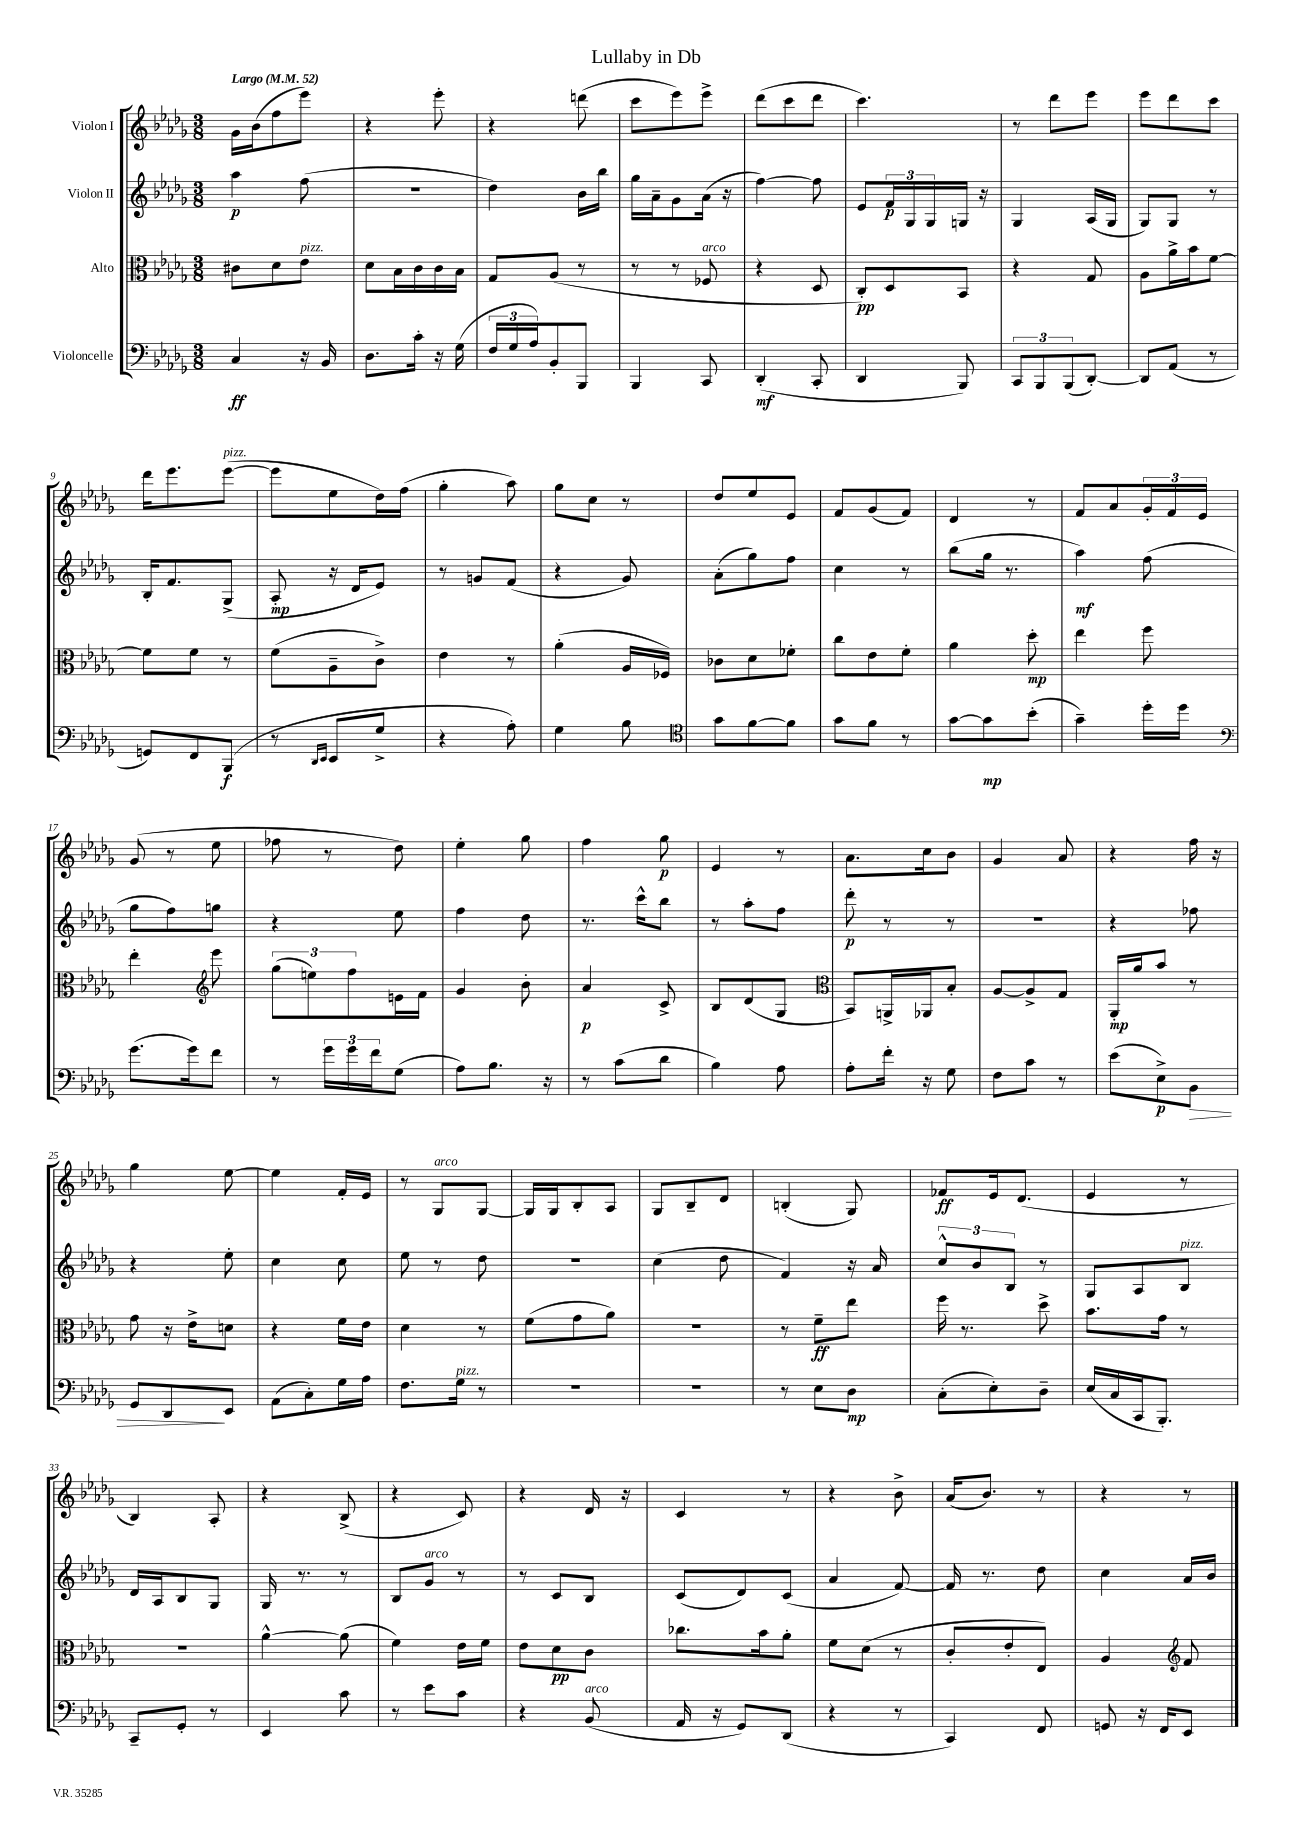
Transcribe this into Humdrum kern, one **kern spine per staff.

**kern	**kern	**kern	**kern
*staff4	*staff3	*staff2	*staff1
*clefF4	*clefC3	*clefG2	*clefG2
*k[b-e-a-d-g-]	*k[b-e-a-d-g-]	*k[b-e-a-d-g-]	*k[b-e-a-d-g-]
*M3/8	*M3/8	*M3/8	*M3/8
*MM52	*MM52	*MM52	*MM52
4C	8c#	4aa-	16g-
.	.	.	(16b-
.	8d-	.	8ff
16r	8e-	(8ff	8eee-)
16BB-	.	.	.
=	=	=	=
8.D-	8d-	4.r	4r
.	16B-	.	.
16c'	16c	.	.
16r	16c	.	8eee-'
(16G-	16B-	.	.
=	=	=	=
24F	8G-	4dd-)	4r
24G-	.	.	.
24A-)	.	.	.
8BB-'	(8A-	.	.
8BBB-	8r	16b-	(8ddd
.	.	16bb-	.
=	=	=	=
4BBB-	8r	16gg-	8ccc
.	.	16a-~	.
.	8r	8g-	8eee-)
8CC	8F-	(16a-	8eee-^
.	.	16r	.
=	=	=	=
(4DD-'	4r	[4ff)	(8ddd-
.	.	.	8ccc
8CC'	8D-	8ff]	8ddd-
=	=	=	=
4DD-	8C')	8e-	4.ccc)
.	8D-	24f	.
.	.	24G-	.
.	.	24G-	.
8BBB-)	8BB-	16G	.
.	.	16r	.
=	=	=	=
12CC	4r	4G-	8r
12BBB-	.	.	.
.	.	.	8ddd-
(12BBB-	.	.	.
[8DD-')	8G-	(16A-	8eee-
.	.	16G-	.
=	=	=	=
8DD-]	8A-	8G-)	8eee-
(8AA-	16a-^	8G-	8ddd-
.	16b-	.	.
8r	[8f	8r	8ccc
=	=	=	=
8GG)	8f]	16B-'	16ddd-
.	.	8.f	8.eee-
8FF	8f	.	.
(8BBB-	8r	(8G-^	([8eee-
=	=	=	=
8r	(8f	8A-'	8eee-]
16qqDD-	.	.	.
16qqEE-	.	.	.
8EE-	8A-~	16r	8ee-
.	.	16d-	.
8G-^	8c^)	8e-)	16dd-)
.	.	.	(16ff
=	=	=	=
4r	4e-	8r	4gg-'
.	.	8g	.
8A-')	8r	(8f	8aa-)
=	=	=	=
4G-	(4a-'	4r	8gg-
.	.	.	8cc
8B-	16A-	8g-)	8r
.	16F-)	.	.
=	=	=	=
*clefC4	*	*	*
8g-	8c-	(8a-'	8dd-
[8f	8d-	8gg-)	8ee-
8f]	8f-'	8ff	8e-
=	=	=	=
8g-	8cc	4cc	8f
8f	8e-	.	(8g-
8r	8f'	8r	8f)
=	=	=	=
[8g-	4a-	(8bb-	4d-
8g-]	.	16gg-	.
.	.	8.r	.
(8b-'	8dd-'	.	8r
=	=	=	=
4g-~)	4ee-	4aa-)	8f
.	.	.	8a-
16dd-'	8ff	(8ff	24g-'
.	.	.	24f
16dd-	.	.	.
.	.	.	24e-
=	=	=	=
*clefF4	*	*	*
(8.g-	4ee-'	8gg-	(8g-
.	.	8ff)	8r
16g-)	.	.	.
*	*clefG2	*	*
8f	8eee-	8gg	8ee-
=	=	=	=
8r	(12gg-	4r	8ff-
.	12ee)	.	.
24g-	.	.	8r
24g-	12ff	.	.
24f	.	.	.
(8G-	16e	8ee-	8dd-)
.	16f	.	.
=	=	=	=
8A-)	4g-	4ff	4ee-'
8.B-	.	.	.
.	8b-'	8dd-	8gg-
16r	.	.	.
=	=	=	=
8r	4a-	8.r	4ff
(8c	.	.	.
.	.	16ccc^^	.
8d-	8c^	8bb-	8gg-
=	=	=	=
4B-)	8B-	8r	4e-
.	(8d-	8aa-'	.
8A-	8G-	8ff	8r
=	=	=	=
*	*clefC3	*	*
8A-'	8BB-)	8ddd-'	8.a-
16f'	16AA^	8r	.
16r	16AA-	.	16cc
8G-	8B-'	8r	8b-
=	=	=	=
8F	[8A-	4.r	4g-
8c	8A-^]	.	.
8r	8G-	.	8a-
=	=	=	=
(8e-	16AA-'	4r	4r
.	16a-	.	.
8E-^)	8b-	.	.
8BB-	8r	8ff-	16ff
.	.	.	16r
=	=	=	=
8GG-	8g-	4r	4gg-
8DD-	16r	.	.
.	16e-^	.	.
8EE-	8d	8ee-'	[8ee-
=	=	=	=
(8AA-	4r	4cc	4ee-]
8C')	.	.	.
16G-	16f	8cc	16f'
16A-	16e-	.	16e-
=	=	=	=
8.F	4d-	8ee-	8r
.	.	8r	8G-
16G-	.	.	.
8r	8r	8dd-	[8G-
=	=	=	=
4.r	(8f	4.r	16G-]
.	.	.	16G-
.	8g-	.	8B-'
.	8a-)	.	8A-
=	=	=	=
4.r	4.r	(4cc	8G-
.	.	.	8B-~
.	.	8dd-	8d-
=	=	=	=
8r	8r	4f)	(4B'
8E-	8f~	.	.
8D-	8ee-	16r	8G-)
.	.	16a-	.
=	=	=	=
(8C'	16ff	12cc^^	8f-
.	8.r	.	.
.	.	12b-	.
8E-')	.	.	16e-
.	.	12B-	.
.	.	.	(8.d-
8D-~	8dd-^	8r	.
=	=	=	=
(16E-	8.b-	8G-	4e-
16C	.	.	.
16CC	.	8A-	.
8.BBB-')	16g-	.	.
.	8r	8B-	8r
=	=	=	=
8CC~	4.r	16d-	4B-)
.	.	16A-	.
8GG-'	.	8B-	.
8r	.	8G-	8A-'
=	=	=	=
4EE-	[4a-^^	16G-	4r
.	.	8.r	.
8c	(8a-]	8r	(8B-^
=	=	=	=
8r	4f)	8B-	4r
8e-	.	8g-	.
8c	16e-	8r	8c)
.	16f	.	.
=	=	=	=
4r	8e-	8r	4r
.	8d-	8c	.
(8BB-	8c	8B-	16d-
.	.	.	16r
=	=	=	=
16AA-	8.cc-	(8c	4c
16r	.	.	.
8GG-)	.	8d-)	.
.	16b-	.	.
(8DD-	8a-'	(8c	8r
=	=	=	=
4r	8f	4a-	4r
.	(8d-	.	.
8r	8r	[8f)	8b-^
=	=	=	=
4CC)	8c'	16f]	(16a-
.	.	8.r	8.b-)
.	8e-'	.	.
8FF	8E-)	8dd-	8r
=	=	=	=
8GG	4A-	4cc	4r
16r	.	.	.
16FF	.	.	.
*	*clefG2	*	*
8EE-	8f	16a-	8r
.	.	16b-	.
==	==	==	==
*-	*-	*-	*-
